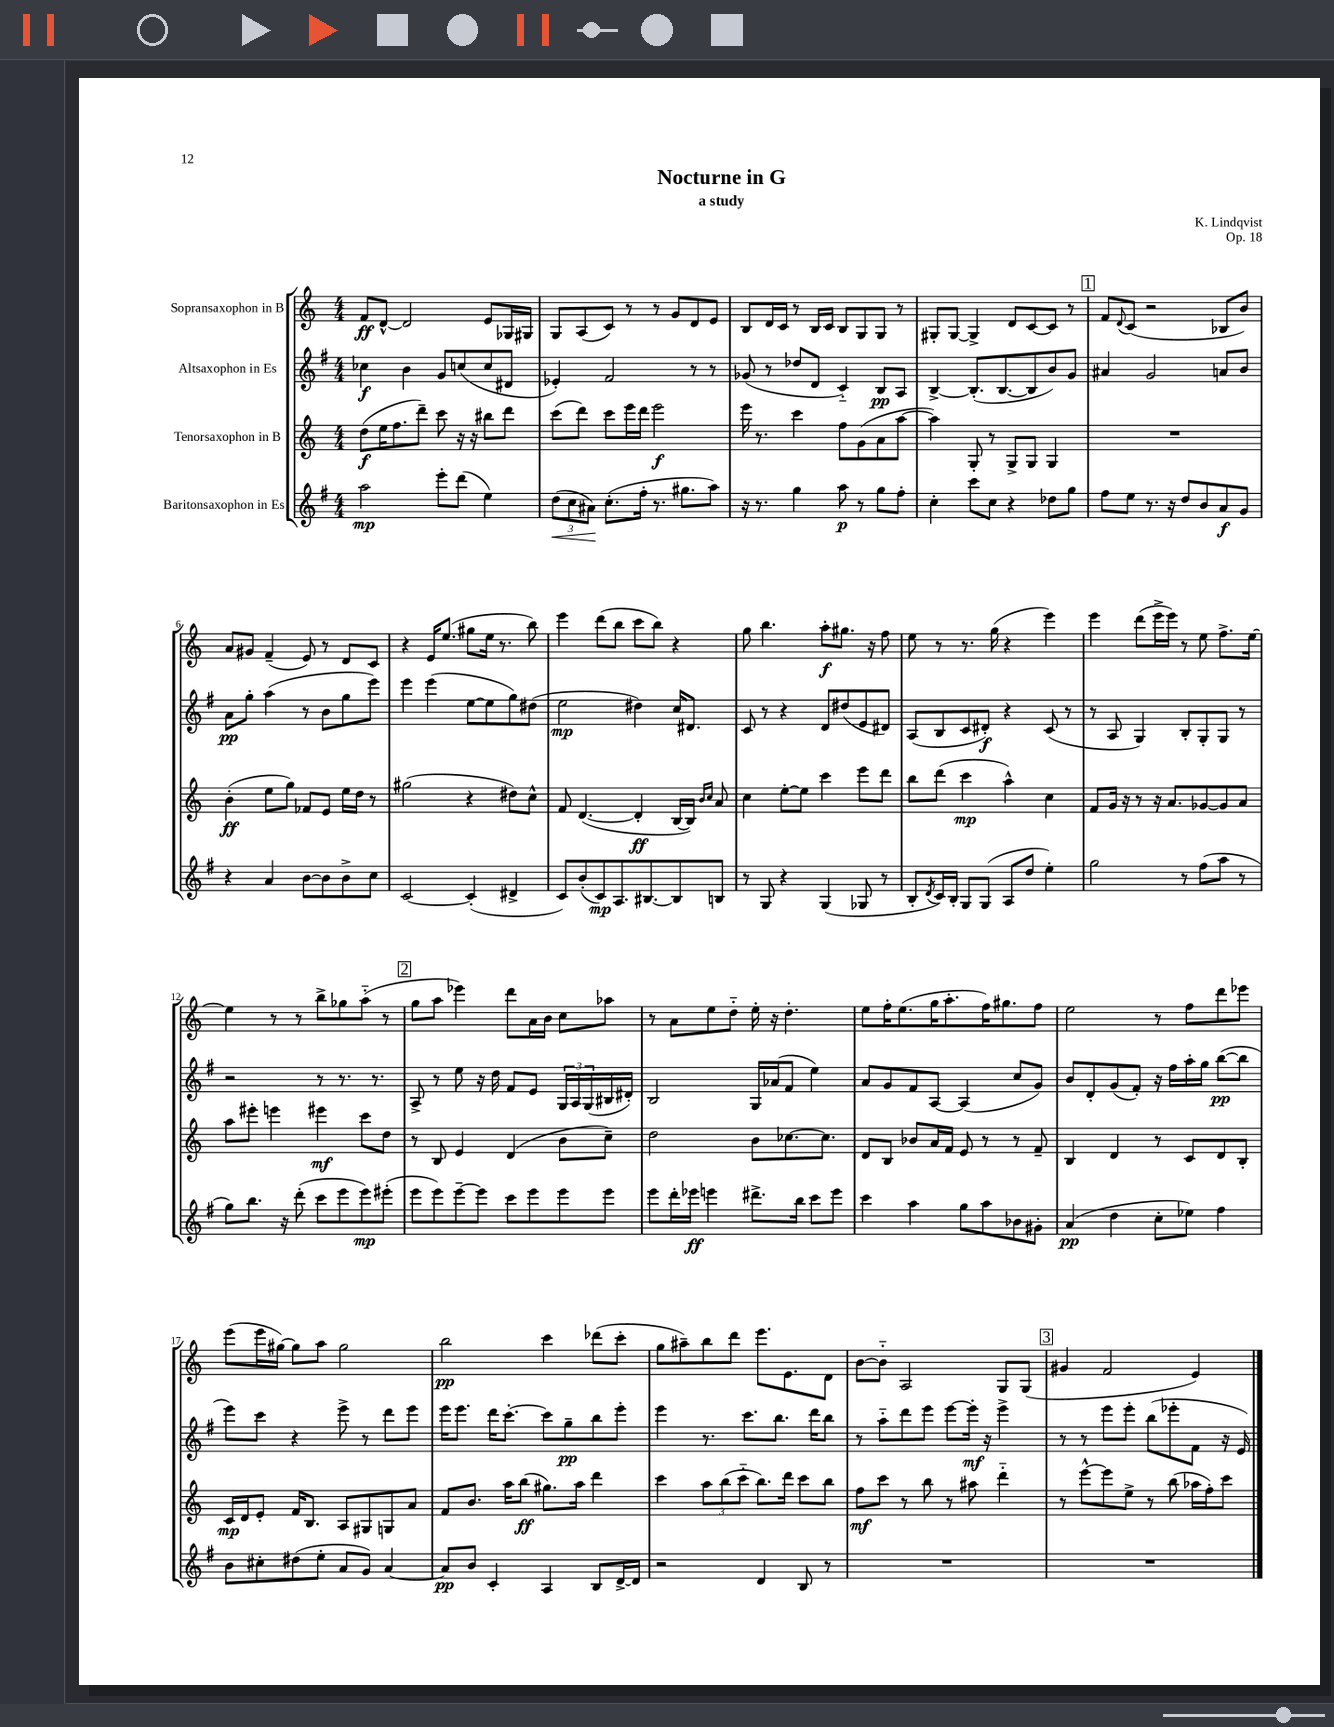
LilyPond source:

\header { title = "Nocturne in G" composer = "K. Lindqvist" subtitle = "a study" opus = "Op. 18" }
<<
\new StaffGroup <<
\new Staff = "s0" \with { instrumentName = "Sopransaxophon in B" } {
    \clef treble \key c \major \numericTimeSignature \time 4/4
    f'8\ff d'8~-^ d'2 e'8 ges16 gis16 |
    g8 a8( c'8) r8 r8 g'8 d'8 e'8 |
    b8 d'16 c'16 r8 b16 c'16 b8 g8 g8 r8 |
    gis8-. gis8~ gis4-> d'8 c'8~ c'8 r8 |
    \mark \markup { \box "1" } f'8 \appoggiatura { d'8 } c'8( r2 bes8 b'8) |
    a'8 gis'8 f'4--( e'8) r8 d'8 c'8 |
    r4 e'16 e''8.( gis''8 e''16 r8. b''8) |
    e'''4 d'''8( b''8 c'''8 b''8) r4 |
    g''8 b''4. a''8-.\f gis''8. r16 f''8 |
    e''8 r8 r8. g''16( r4 e'''4) |
    e'''4 d'''8( e'''16-> e'''16) r8 e''8 f''8.-> e''16~ |
    e''4 r8 r8 b''8-> ges''8 a''8-_( r8 |
    \mark \markup { \box "2" } g''8 a''8 ees'''4) d'''8 a'16 b'16 c''8 aes''8 |
    r8 a'8 e''8 d''8-_ e''16-. r16 d''4.-. |
    e''8 f''16-. e''8.( g''16 a''8.-. f''16) gis''8. f''8 |
    e''2 r8 f''8 d'''8 ees'''8 |
    e'''8( e'''16 gis''16~) gis''8 a''8 gis''2 |
    b''2\pp c'''4 des'''8( c'''8-. |
    g''8 ais''8--) b''8 d'''8 e'''8. e'8. d'8 |
    b'8~ b'8-_ a2 g8 g8( |
    \mark \markup { \box "3" } gis'4 f'2 e'4) \bar "|." |
}
\new Staff = "s1" \with { instrumentName = "Altsaxophon in Es" } {
    \clef treble \key g \major \numericTimeSignature \time 4/4
    ces''4\f b'4 g'8 c''8( c''8 dis'8 |
    ees'4-.) fis'2 r8 r8 |
    ges'8( r8 des''8 d'8 c'4-_) b8\pp a8 |
    b4~-> b8.-.( b8.~ b8 b'8) g'8 |
    \mark \markup { \box "1" } ais'4 g'2 a'8 b'8 |
    a'8\pp g''8-. a''4( r8 b'8 g''8 e'''8) |
    e'''4 e'''4( e''8~ e''8 g''8) dis''8( |
    e''2\mp dis''4) c''16 dis'8. |
    c'8 r8 r4 d'8 dis''8( e'8 dis'8) |
    a8( b8 c'8 dis'8-.\f) r4 c'8( r8 |
    r8 a8 g4) b8-. g8-. g8 r8 |
    r2 r8 r8. r8. |
    \mark \markup { \box "2" } a8-> r8 e''8 r16 d''16 fis'8 e'8 \tuplet 3/2 { g16 a16 g16( } bis16 dis'16-.) |
    b2 g16 aes'16( fis'8 e''4) |
    a'8 g'8 fis'8 a8~ a4( c''8 g'8) |
    b'8 d'8-. g'8( fis'8-.) r16 fis''16 a''16-. g''16 b''8~\pp( b''8 |
    e'''8) c'''8 r4 e'''8-> r8 d'''8 e'''8 |
    e'''16 e'''8. d'''16 c'''8.~-. c'''8 g''8--\pp b''8 e'''8-. |
    e'''4 r8. c'''8. b''8. d'''16 b''8 |
    r8 a''8-_ d'''8 e'''8 e'''8~ e'''16-.\mf r16 e'''4-> |
    \mark \markup { \box "3" } r8 r8 e'''8 e'''8-. b''8( ees'''8-. fis'8 r16 e'16) \bar "|." |
}
\new Staff = "s2" \with { instrumentName = "Tenorsaxophon in B" } {
    \clef treble \key c \major \numericTimeSignature \time 4/4
    d''8\f( e''16 f''8. d'''8--) c'''8 r16 r16 bis''8 d'''8 |
    c'''8( d'''8) c'''8 e'''16 d'''16 e'''2\f |
    e'''16 r8. c'''4 f''8 g'8( a'8 a''8~ |
    a''4) g8-. r8 g8-> g8 g4 |
    \mark \markup { \box "1" } R1 |
    b'4-.\ff( e''8 g''8) fes'8 e'8 e''16 d''16 r8 |
    gis''2( r4 dis''8) c''8-^ |
    f'8 d'4.~( d'4-.\ff b16~ b16) \grace { b'16 c''16 } a'8 |
    c''4 e''8~-. e''8 c'''4 e'''8 d'''8 |
    b''8 d'''8( c'''4\mp a''4-^) c''4 |
    f'8 g'16 r16 r8 r16 a'8. ges'8~ ges'8 a'8 |
    a''8 eis'''8-. e'''4 eis'''4\mf c'''8 d''8 |
    \mark \markup { \box "2" } r8 b8 e'4 d'4( b'8 c''8--) |
    d''2 b'8 ces''8.~ ces''8. |
    d'8 b8 bes'8 a'16 f'16 e'8 r8 r8 f'8-- |
    b4 d'4 r8 c'8 d'8 b8-. |
    c'16\mp d'16 e'8-. f'16 b8. a8 gis8 g8 a'8 |
    f'8 b'8. a''16 b''8\ff( gis''8.) a''16 d'''4 |
    c'''4 \tuplet 3/2 { a''8 b''8( c'''8-_ } b''8.) d'''16 c'''8 b''8 |
    f''8\mf c'''8 r8 b''8 r8 ais''8 d'''4-_ |
    \mark \markup { \box "3" } r8 e'''8~-^ e'''8 e''8-> r8 b''8( aes''16 f''16-.) c'''8 \bar "|." |
}
\new Staff = "s3" \with { instrumentName = "Baritonsaxophon in Es" } {
    \clef treble \key g \major \numericTimeSignature \time 4/4
    a''2\mp e'''8-. d'''8( e''4) |
    \tuplet 3/2 { d''8\<( c''8 ais'8\!) } c''8.-.( fis''16-. r8. gis''8. a''8) |
    r16 r8. g''4 a''8\p r8 g''8 fis''8-. |
    c''4-. c'''8 c''8 r4 des''8 g''8 |
    \mark \markup { \box "1" } fis''8 e''8 r8. r16 d''8 b'8 a'8\f g'8 |
    r4 a'4 b'8~ b'8 b'8-> c''8 |
    c'2~ c'4-.( dis'4-> |
    c'8) b'8-.( c'8\mp) a8. bis8.~ bis8 b8 |
    r8 g8 r4 g4( ges8 r8 |
    b8-. \acciaccatura { d'8 } c'16) b16-. g8 g8( a8 d''8 e''4-.) |
    g''2 r8 fis''8( a''8 r8 |
    g''8) b''8. r16 d'''8-.( c'''8 e'''8 e'''8\mp) eis'''8-.( |
    \mark \markup { \box "2" } e'''8 e'''8) e'''8~-- e'''8 c'''8 e'''8 e'''8 e'''8 |
    e'''8 d'''16-. ees'''16\ff e'''4 dis'''8.-> b''16 c'''8 e'''8 |
    c'''4 a''4 g''8 a''8 bes'8 gis'8-. |
    a'4\pp( d''4 c''8-. ees''8) fis''4 |
    b'8 cis''8-. dis''8( e''8-. a'8 g'8) a'4~ |
    a'8\pp b'8 c'4-. a4 b8 d'16~-> d'16 |
    r2 d'4 b8 r8 |
    R1 |
    \mark \markup { \box "3" } R1 \bar "|." |
}
>>
>>
